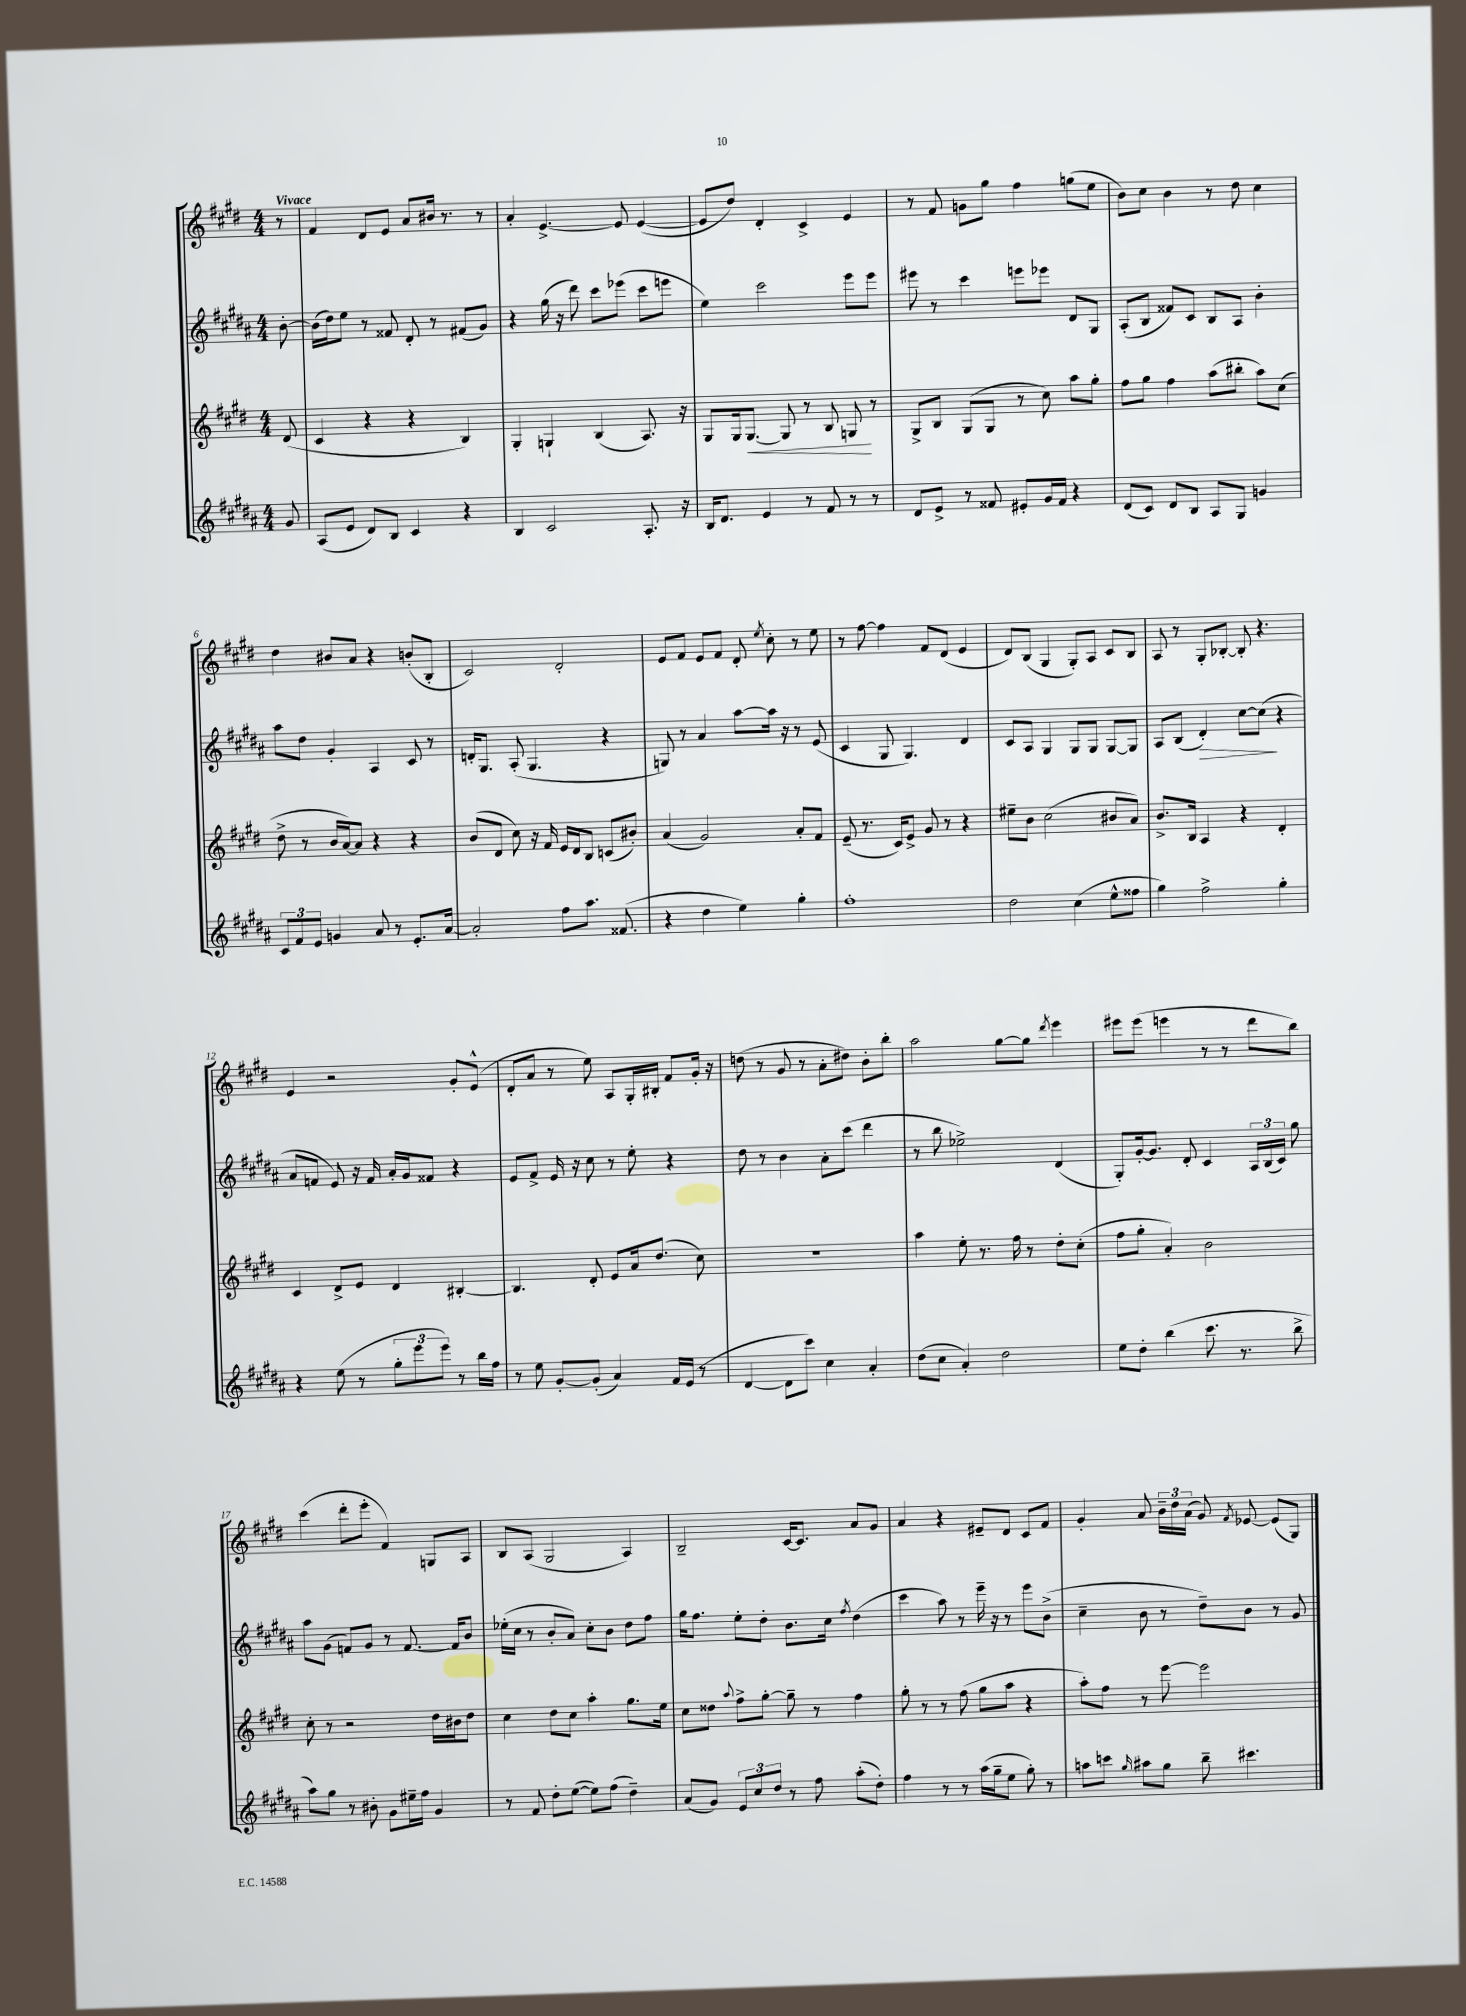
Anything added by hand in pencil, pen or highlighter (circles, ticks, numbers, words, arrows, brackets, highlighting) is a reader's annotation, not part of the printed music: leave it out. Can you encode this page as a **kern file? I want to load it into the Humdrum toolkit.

**kern	**kern	**kern	**kern
*staff4	*staff3	*staff2	*staff1
*clefG2	*clefG2	*clefG2	*clefG2
*k[f#c#g#d#a#]	*k[f#c#g#d#]	*k[f#c#g#d#a#]	*k[f#c#g#d#]
*M4/4	*M4/4	*M4/4	*M4/4
8g#	(8d#	[8b'	8r
=	=	=	=
(8A#	4c#	(16b]	4f#
.	.	16dd#)	.
8e	.	8ee	.
8d#)	4r	8r	8d#
8B	.	8f##	8e
4c#	4r	8d#'	8a
.	.	8r	16b#
.	.	.	8.r
4r	4B)	(8f#	.
.	.	8g#)	8r
=	=	=	=
4B	4G#'	4r	4a'
2c#	4G`	(16gg#	[4.e^
.	.	16r	.
.	.	8ddd#)	.
.	(4B	8ccc#	.
.	.	(8eee-	8e]
8.A#'	8.A)	8ccc#	([4e
.	.	8eee	.
16r	16r	.	.
=	=	=	=
16B	8G#	4ee)	8e]
8.d#	.	.	.
.	16G#	.	8dd#)
.	[8.G#	.	.
4e	.	2ccc#	4d#'
.	8G#]	.	.
8r	8r	.	4c#^
8f#	8B	.	.
8r	8G	8eee	4e
8r	8r	8eee	.
=	=	=	=
8d#	8G#^	8eee#	8r
8e^	8B	8r	8f#
8r	(8G#	4ccc#	8g
8f##	8G#	.	8gg#
8e#'	8r	8eee	4ff#
16g#	8cc#)	8eee-	.
16f##	.	.	.
4r	8aa	8d#	(8gg
.	8gg#'	8G#	8ee
=	=	=	=
(8d#	8ff#	(8A#'	8b)
8c#)	8gg#	8B	8cc#
8d#	4ff#	8f##)	4b
8B	.	8c#	.
8A#	(8aa	8B	8r
8G#	8bb#'	8A#	8dd#
4g	8aa)	4b'	4cc#
.	(8cc#	.	.
=	=	=	=
12c#	8dd#^	8aa#	4dd#
12f#	.	.	.
.	8r	8dd#	.
12e	.	.	.
4g	16b	4g#'	8b#
.	[16a)	.	.
.	8a]	.	8a
8a#	4r	4A#	4r
8r	.	.	.
8.e'	4r	8c#	(8b'
.	.	8r	8B'
[16a#	.	.	.
=	=	=	=
2a#']	(8b	16d'	2c#)
.	.	8.G#	.
.	8d#	.	.
.	8cc#)	(8A#'	.
.	16r	4.G#	.
.	16f#	.	.
8ff#	16e	.	2d#'
.	16d#	.	.
8.aa#	8B	.	.
.	(8c	4r	.
(8.f##	.	.	.
.	8b#')	.	.
=	=	=	=
4r	(4a	8G)	8e
.	.	8r	8f#
4dd#	2g#)	4a#	8e
.	.	.	8f#
4ee)	.	[8aa#	8d#'
.	.	.	8qee
.	.	16aa#]	8cc#'
.	.	16r	.
4gg#'	8a'	8r	8r
.	8f#	(8e	8ee
=	=	=	=
1ff#'	(8e~	4c#	8r
.	8.r	.	[8ff#
.	.	8G#	4ff#]
.	16c#)	.	.
.	8e^	4.G#)	.
.	8g#	.	8f#
.	8r	.	(8d#
.	4r	4d#	4e
=	=	=	=
2dd#	8ee#~	8c#	8d#)
.	8b	8A#	(8B
.	(2cc#	4G#	4G#
(4cc#	.	8G#	8G#')
.	.	8G#	8A
8ee^^	8b#	[8G#	8c#
8ff##	8a)	8G#]	8B
=	=	=	=
4gg#)	8.b^	8A#	8A
.	.	(8B	8r
.	16B	.	.
2ff#^	4A	4d#')	8G#'
.	.	.	[8B-'
.	4r	[8cc#	8B-']
.	.	(8cc#]	4.r
4gg#'	4d#'	4r	.
=	=	=	=
4r	4c#	8a#	4e
.	.	8f	.
(8ee	8d#^	8e)	2r
8r	8e	16r	.
.	.	16f	.
12gg#'	4d#	16a#'	.
.	.	16g#	.
12eee	.	.	.
.	.	8f##	.
12eee)	.	.	.
8r	[4B#'	4r	8g#'
16bb	.	.	(8e^^
16ff#	.	.	.
=	=	=	=
8r	4.B#]	8e	8d#'
8ee	.	8f#^	8a
[8g#'	.	16e	8r
.	.	16r	.
(8g#']	8d#'	8cc#	8ee)
4a#)	8e	8r	8A
.	16a	8ee'	16G#'
.	(8.dd#	.	16B#'
16f#	.	4r	8f#
(16e	.	.	.
8r	8cc#)	.	16g#'
.	.	.	16r
=	=	=	=
[4d#	1r	8dd#	(8dd
.	.	8r	8r
8d#]	.	4b	8g#
8ccc#)	.	.	8r
4cc#	.	8a#'	8a'
.	.	(8ccc#	8dd#)
4a#'	.	4ddd#	8b'
.	.	.	8bb'
=	=	=	=
(8dd#	4aa	8r	2aa
8cc#	.	8bb	.
4a#')	8ee'	2ee-^)	.
.	8.r	.	.
2dd#	.	.	[8gg#
.	16ff#	.	.
.	8r	.	8gg#]
.	.	.	8qddd#
.	8dd#'	(4d#	4eee
.	(8cc#'	.	.
=	=	=	=
8ee	8ff#	8G#')	8eee#
8dd#'	8gg#'	[16g#'	(8eee#
.	.	8.g#]	.
(4bb	4a')	.	4eee
.	.	8d#'	.
8.ccc#	2b	4c#	8r
.	.	.	8r
8.r	.	.	.
.	.	24A#	8ddd#
.	.	(24B	.
.	.	24c#)	.
8bb^	.	8gg#	8bb)
=	=	=	=
8aa#)	8cc#'	8aa#	(4ccc#
8gg#	8r	(8g#	.
8r	2r	8f)	8ddd#'
8b#'	.	8g#	8eee'
8g#	.	8r	4f#)
16ee#~	.	[8.f	.
16ff#	.	.	.
4g#	16dd#	.	8G
.	16b#	16f]	.
.	8dd#	8b	8A
=	=	=	=
8r	4cc#	(16ee-'	8B
.	.	16cc#	.
8f#	.	8r	(8A
8dd#'	8dd#	8b'	2G#
([8ee	8cc#	8a#)	.
8ee])	4aa'	8cc#'	.
(8ff#	.	8b	.
4dd#~)	8.gg#	8dd#	4A)
.	.	8ff#	.
.	16ee	.	.
=	=	=	=
(8a#	8cc#	16gg#	2B~
.	.	8.ff#	.
8g#)	8dd##	.	.
.	8qqaa	.	.
12e	8ff#^	8ee'	.
12cc#	.	.	.
.	[8gg#'	8dd#'	.
12dd#	.	.	.
8r	8gg#~]	8.b	[16c#
.	.	.	8.c#]
8ff#	8r	.	.
.	.	16cc#	.
.	.	8qff#	.
(8aa#'	4ff#	(4dd#	8a
8dd#')	.	.	8g#
=	=	=	=
4ff#	8gg#'	4ccc#	4a
.	8r	.	.
8r	8r	8aa#)	4r
8r	(8ff#	8r	.
(16aa#	8gg#	16eee~	8e#~
16gg#~	.	16r	.
8ee	8aa	8r	8d#
8gg#')	4r	8eee	8c#
8r	.	(8b^	8f#
=	=	=	=
8aa	8aa')	4cc#~	4g#'
8ccc	8ff#	.	.
16qqgg#	.	.	.
8aa#	8r	8b	8a
8gg#	[8eee	8r	24b~
.	.	.	24dd#
.	.	.	(24a
8bb~	2eee]	8dd#~)	8g#)
.	.	.	8qf#
4.ccc#	.	8b	[8e-
.	.	8r	(8e-]
.	.	8g#	8G#)
==	==	==	==
*-	*-	*-	*-
